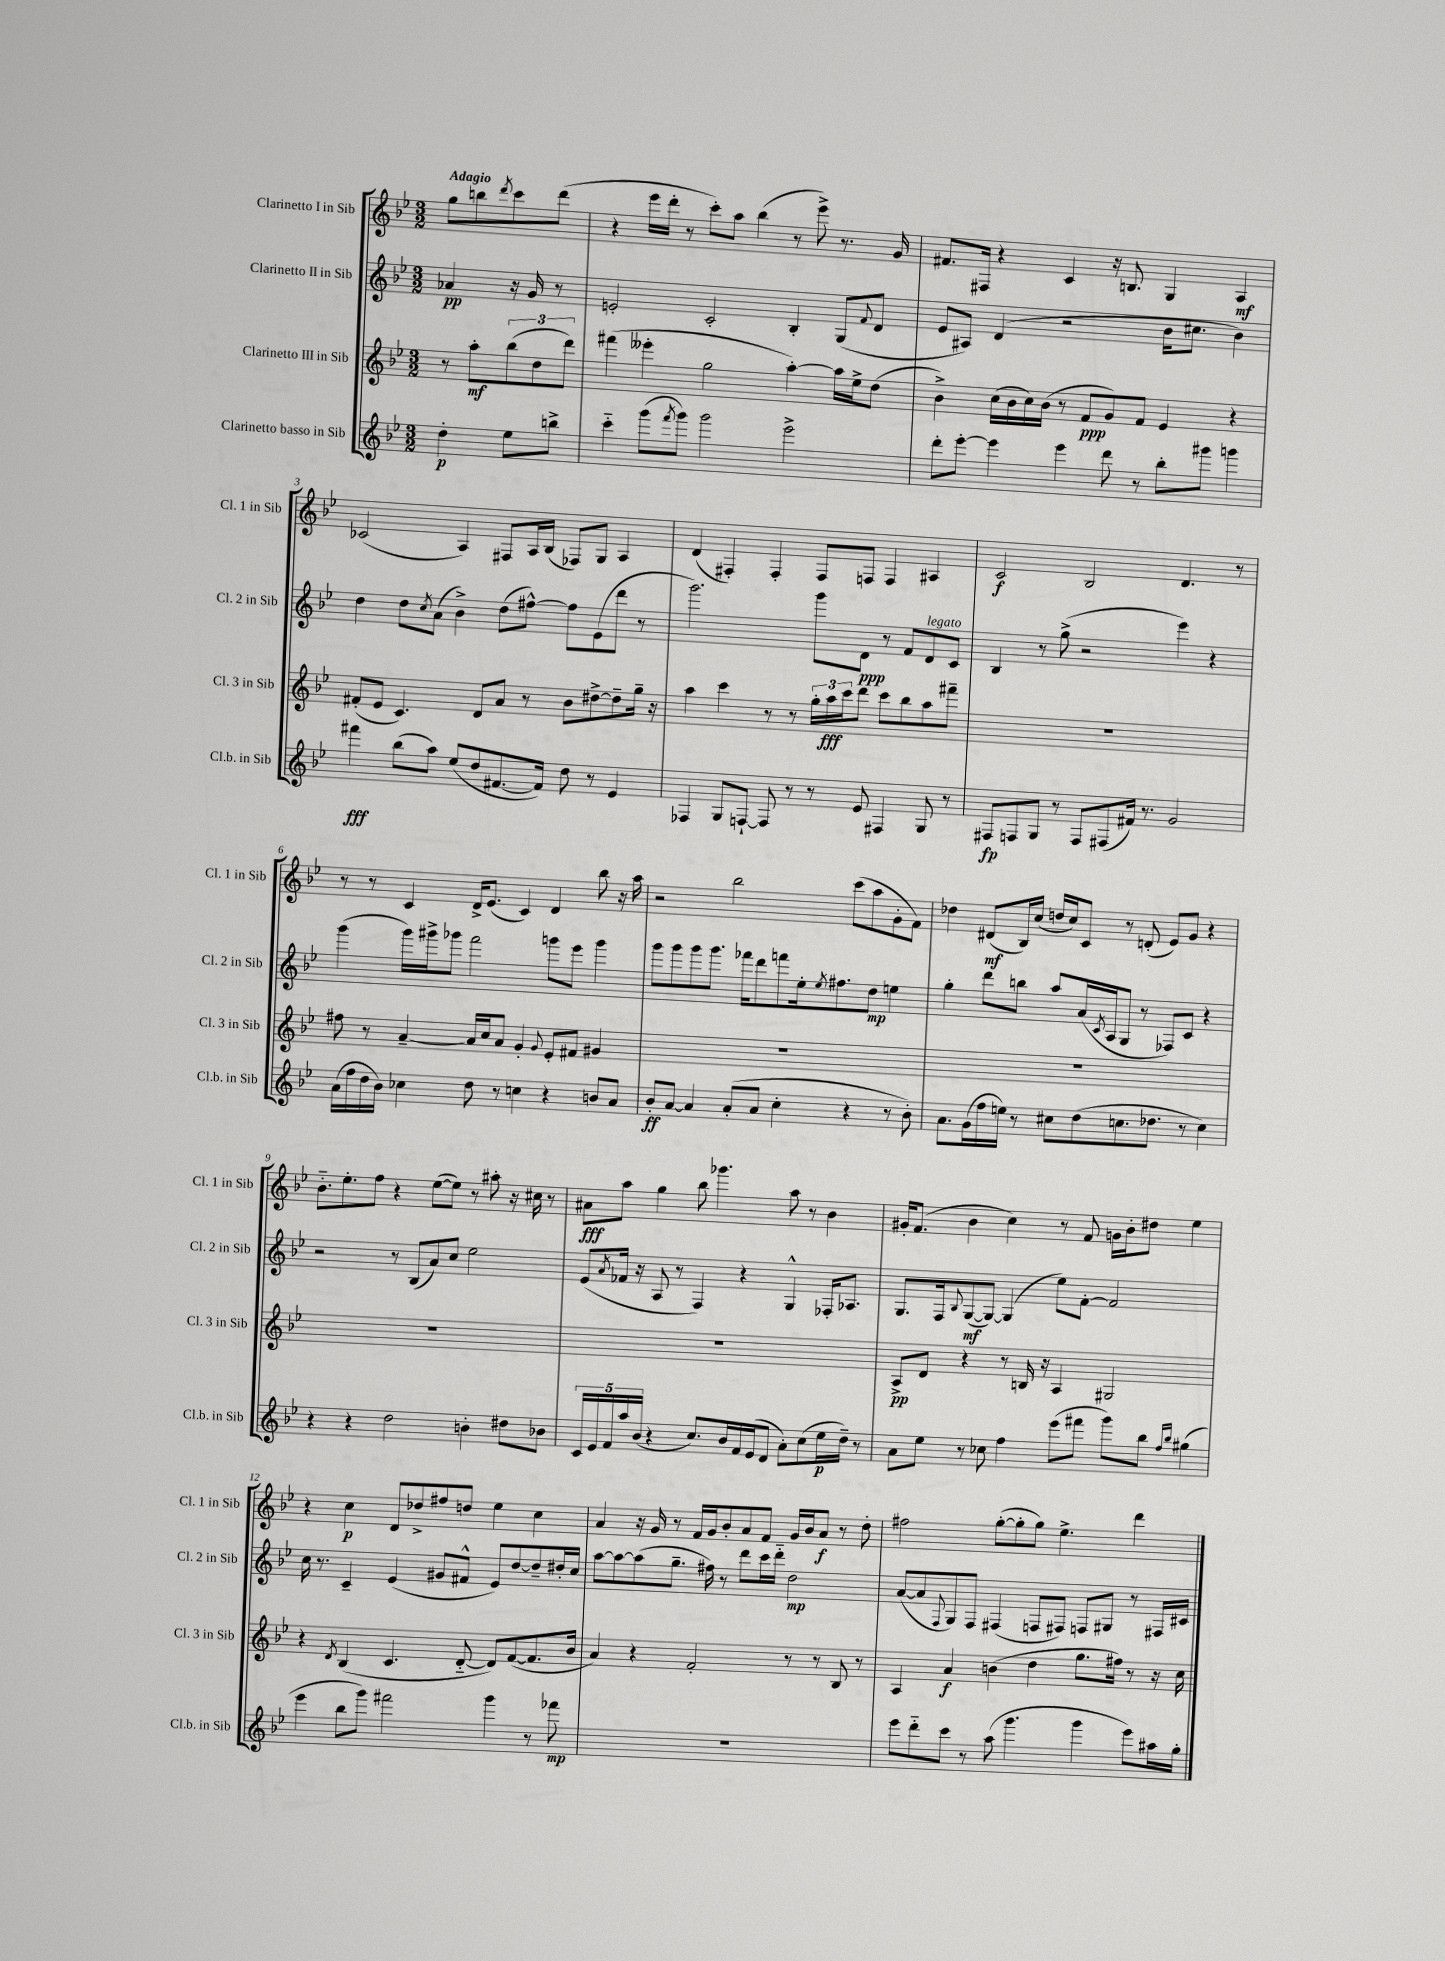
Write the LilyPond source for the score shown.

<<
\new StaffGroup <<
\new Staff = "s0" \with { instrumentName = "Clarinetto I in Sib" shortInstrumentName = "Cl. 1 in Sib" } {
    \clef treble \key bes \major \numericTimeSignature \time 3/2 \partial 2 \tempo "Adagio"
    g''8 b''8 \acciaccatura { d'''8 } c'''8 d'''8( |
    r4 ees'''16 d'''16-. r8 c'''8-.) a''8 bes''4( r8 ees'''8->) r8. g'16 |
    fis'8. fis16 r4 c'4 r16 b8. g4 a4\mf |
    ces'2( a4) fis8 a16 bes16( fes8) g8 a4 |
    d'4( fis4-.) fis4-. fis8 f8 f4 ais4 |
    c'2\f bes2 d'4. r8 |
    r8 r8 c'4 d'16-> ees'8.( c'4) d'4 bes''8 r16 a''16 |
    r2 bes''2 c'''8( a''8 g'8-. f'8) |
    des''4 dis'8\mf( bes16) c''16( d''16 c''16) c'8 r8 d'8-.( ees'8) g'8 r4 |
    bes'8.-_ ees''8.-. f''8 r4 ees''8~( ees''8) r8 ais''8-. r16 cis''16 r8 |
    ais'8\fff a''8 g''4 bes''8 ges'''4. a''8 r8 bes'4 |
    gis'16-. f'8.( bes'4 c''4) r8 f'8 g'16 bes'16-. dis''8 ees''4 |
    r4 c''4\p d'8 des''8-> fis''8 d''8 ees''4 c''4 |
    a'4 r16 g'16 r8 f'16 g'16 bes'8-. a'8 f'8 g'16 bes'16 a'8\f r8 d''8-. |
    fis''2 g''8~-.( g''8-. g''8) ees''4.-> d'''4 \bar "|." |
}
\new Staff = "s1" \with { instrumentName = "Clarinetto II in Sib" shortInstrumentName = "Cl. 2 in Sib" } {
    \clef treble \key bes \major \numericTimeSignature \time 3/2 \partial 2
    aes'4\pp r16 g'16 r8 |
    e'2-. c'2-. bes4-. g8( \appoggiatura { f'8 } d'8 |
    ees'8 ais8) d'4( r2 bes'16 cis''8. bes'4) |
    d''4 d''8 \acciaccatura { c''8 } a'8( bes'4->) d''8( fis''8~-^) fis''8 ees'8( d'''8 r8 |
    g'''2.) g'''8 d'8\ppp r8 f'8 d'8^\markup { \italic "legato" } c'8 |
    bes4 r8 g''8->( r2 ees'''4) r4 |
    g'''4( g'''16) gis'''16-> ges'''8 f'''2 g'''8 ees'''8 g'''4 |
    g'''8 g'''8 g'''8 g'''8. fes'''16 d'''8 f'''8 ees''16-. \acciaccatura { ees''8 } fis''8. d''8\mp e''4 |
    g''4-. d'''8 b''8 a''8 a'16( \acciaccatura { c'8 } a16 g8 r8 fes8) c'8 r4 |
    r2 r8 bes8( a'8) c''8 ees''2 |
    ees'8( \acciaccatura { a'8 } fes'16 r16 a8 r8 f4) r4 g4-^ fes16-. aes8. |
    g8. f16 \appoggiatura { bes8 } g8~\mf( g8~) g4( ees''8) f'8~-. f'2 |
    c''16 r8. c'4-- ees'4( gis'8 fis'8-^ ees'8) d''8~ d''8-- dis''16-. c''16 |
    a''8~ a''8~ a''8( g''8.-- fis''16) r8 d'''8 c'''16 d'''16-_ d''2\mp |
    a'8~( a'8 \appoggiatura { f8 } g8) f8 fis4( f8 fis8) f8 gis8 r8 fis16 cis'16 \bar "|." |
}
\new Staff = "s2" \with { instrumentName = "Clarinetto III in Sib" shortInstrumentName = "Cl. 3 in Sib" } {
    \clef treble \key bes \major \numericTimeSignature \time 3/2 \partial 2
    r8 a''8-.\mf \tuplet 3/2 { bes''8( d''8 d'''8) } |
    fis'''4( eeses'''4-. g''2 a''4~-.) a''16 ees''16-> d''8( |
    bes'4->) c''16( bes'16 c''16) bes'16( r8 f'8\ppp g'8) f'8 ees'4 r4 |
    fis'8-.( ees'8 c'4.) d'8 a'8 r8 bes'8 dis''8~-> dis''8-- g''16-- r16 |
    a''4 c'''4 r8 r8 \tuplet 3/2 { g''16-. a''16\fff c'''16 } d'''8 c'''8 bes''8 a''8 fis'''8-- |
    R1. |
    fis''8 r8 a'4~-- a'16 c''16 a'8 g'4-. \appoggiatura { g'8 } ees'8-. fis'8 gis'4 |
    R1. |
    R1. |
    R1. |
    R1. |
    a8->\pp d'8 r4 r8 b16 r16 a4 gis2 |
    r4 \acciaccatura { d'8 } bes4( c'4. d'8~-_ d'8) f'8~( f'8. bes'16 |
    a'4) r4 f'2-. r8 r8 bes8 r8 |
    a4 a'4\f b'4( d''4 g''8. fis''16) r8 r16 c''16 \bar "|." |
}
\new Staff = "s3" \with { instrumentName = "Clarinetto basso in Sib" shortInstrumentName = "Cl.b. in Sib" } {
    \clef treble \key bes \major \numericTimeSignature \time 3/2 \partial 2
    d''4-.\p ees''8 b''8-> |
    c'''4-_ g'''8( \acciaccatura { f'''8 } g'''8) g'''2 ees'''2-> |
    d'''8-. ees'''8~-. ees'''4 ees'''4 d'''8 r8 bes''8-. gis'''8 g'''4 |
    fis'''4\fff bes''8( a''8) ees''8( d''8 fis'8.~ fis'16) d''8 r8 ees'4 |
    fes4 g8 f8~-! f8 r8 r8 ees'8 fis4 g8 r8 |
    fis8\fp f8 g8 r8 f8 fis8( fis'16) r8. g'2 |
    a'16( f''16 d''16 bes'16) ces''4 d''8 r8 c''4 r4 b'8 a'8 |
    bes'8-.\ff a'8~ a'4 a'8-.( a'8 c''4-. r4 r8 bes'8-.) |
    a'8. g'16( f''16 e''16) r8 cis''8 d''8( c''8. des''8. r8 c''4) |
    r4 r4 d''2 b'4-. dis''8 bes'8 |
    \tuplet 5/4 { c'16 ees'16 f'16 a''16 bes'16( } r4 c''8.) bes'16 f'16 ees'16( d'8 a'8-.) c''8( ees''16\p d''16--) r8 |
    a'8 ees''8 r8 ces''8 f''4 ees'''8( fis'''8 g'''8) bes''8 \grace { f''16 bes''16 } gis''4( |
    ees'''4 bes''8 g'''8) fis'''2 g'''4 r8 fes'''8\mp |
    R1. |
    ees'''8 d'''8-_ c'''8 r8 a''8( g'''4. g'''4 ees'''8) ais''16 g''16-. \bar "|." |
}
>>
>>
